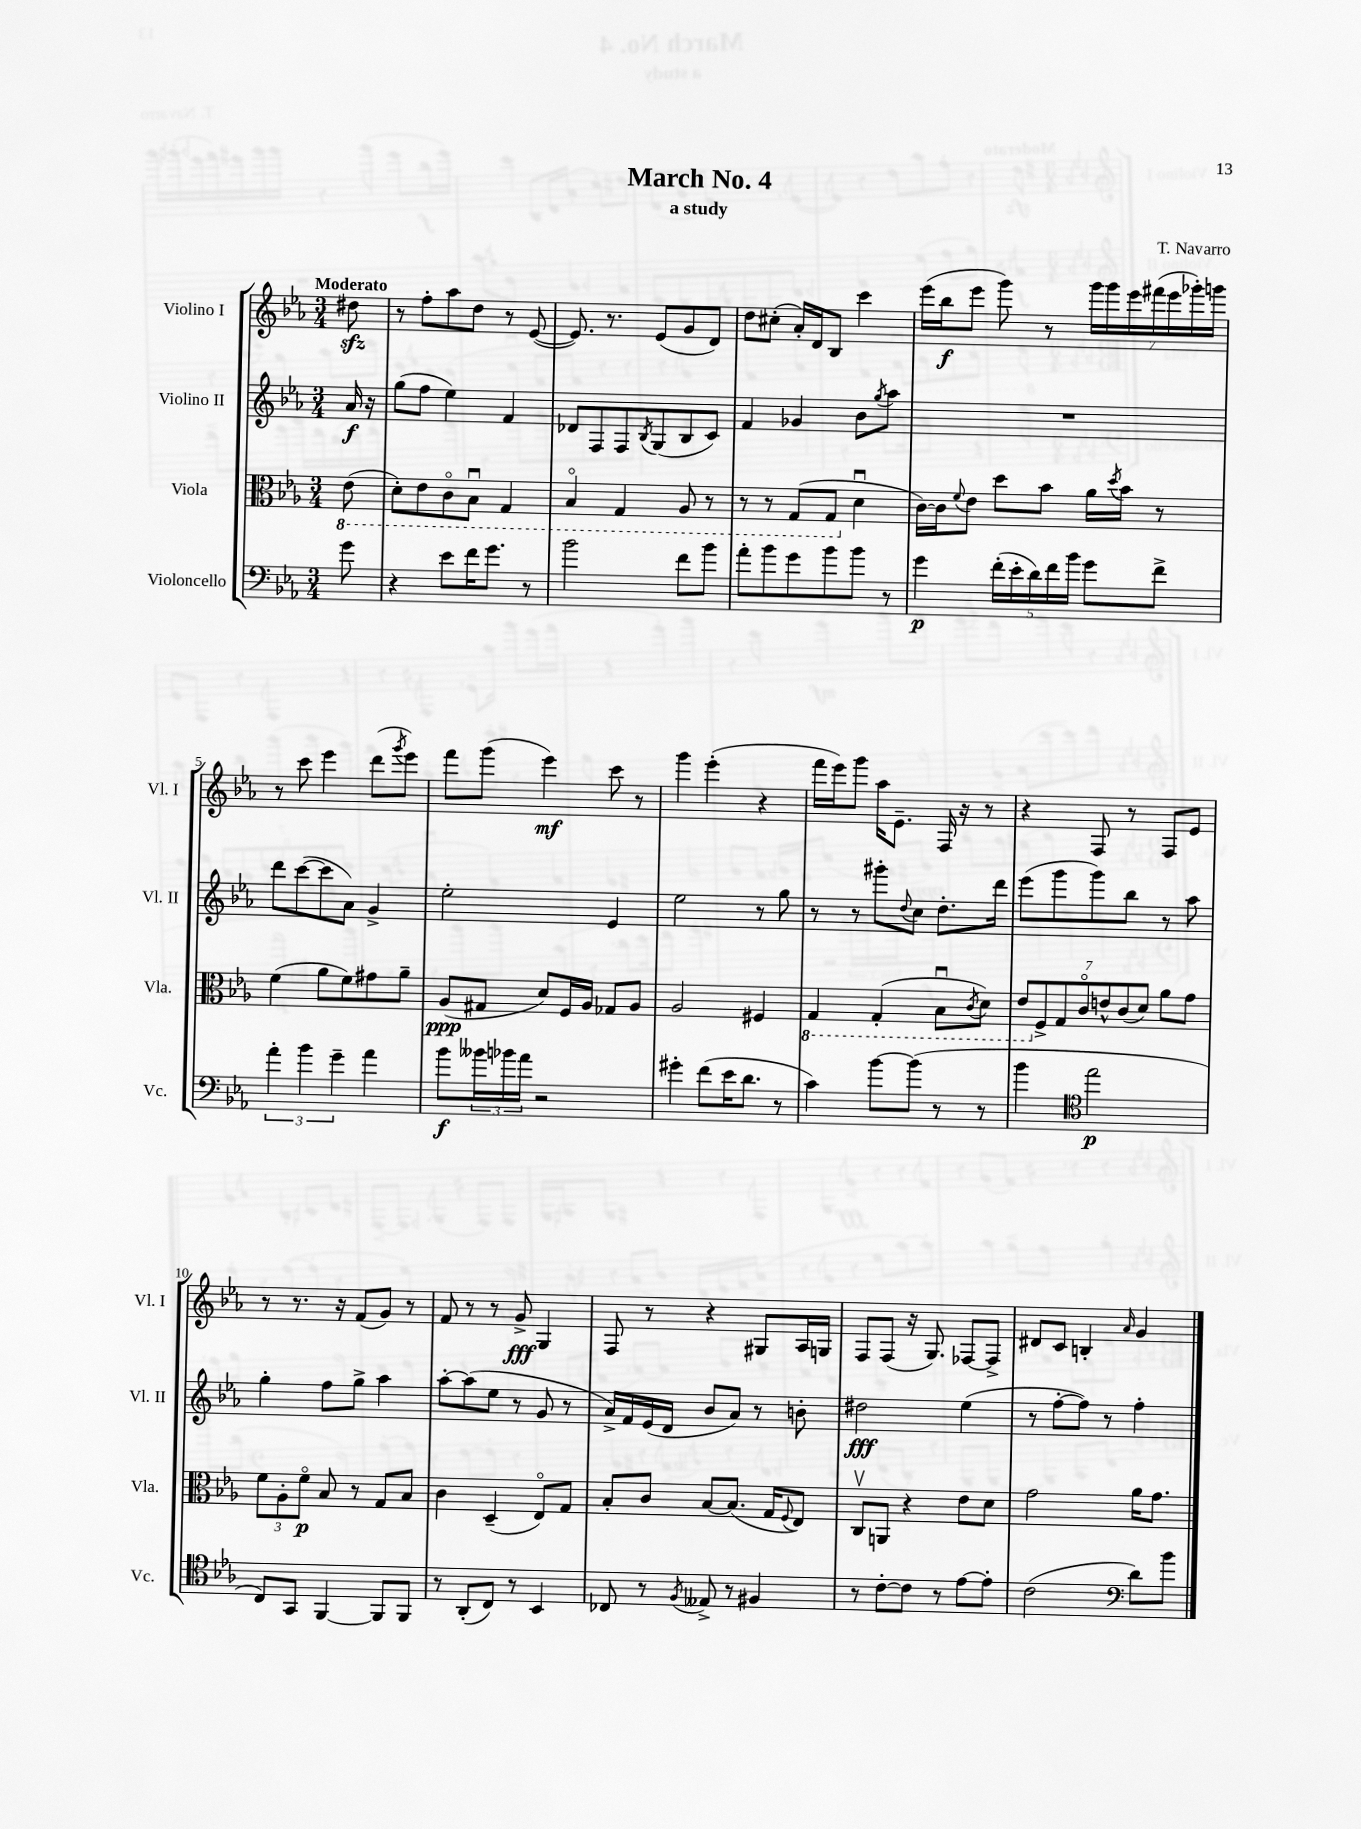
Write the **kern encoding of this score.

**kern	**kern	**kern	**kern
*staff4	*staff3	*staff2	*staff1
*clefF4	*clefC3	*clefG2	*clefG2
*k[b-e-a-]	*k[b-e-a-]	*k[b-e-a-]	*k[b-e-a-]
*M3/4	*M3/4	*M3/4	*M3/4
8g\	(8E-\	16a-/	8dd#\
.	.	16r	.
=	=	=	=
4r	8D'\L)	(8gg\L	8r
.	8E-\	8ff\J	8ff'\L
8e-\L	8Co\	4ee-\)	8aa-\
16f\K	8BB-u\J	.	8dd\J
8.g\J	.	.	.
.	4GG/	4f/	8r
8r	.	.	([8e-/
=	=	=	=
2b-\	4BB-o/	8d-/L	8.e-/])
.	.	8F/	.
.	.	.	8.r
.	4GG/	8F/	.
.	.	8qB-/	.
.	.	(8G/	(8e-/L
8f\L	8AA-/	8B-/	8g/
8b-\J	8r	8c/J)	8d/J)
=	=	=	=
8a-'\L	8r	4f/	8dd\L
8b-\	8r	.	(8cc#'\J
8g\	(8GG/L	4g-/	16a-'/LL)
.	.	.	16d/J
8b-\	8GG/J	.	8B-/J
8b-\J	4du\	8b-\L	4ccc\
.	.	8qgg/	.
8r	.	8aa-\J	.
=	=	=	=
4g\	[16c\LL)	2.r	(16eee-\LL
.	16c\]J	.	16bb-\J
.	8qqf/	.	.
.	8e-\J	.	8eee-\J
(20f'\LL	8dd\L	.	8ggg\)
20e-'\	.	.	.
20d\)	.	.	.
.	8b-\J	.	8r
20f\	.	.	.
20b-\JJ	.	.	.
8g\L	16a-\LL	.	28ggg\LL
.	.	.	28ggg\
.	8qdd/	.	.
.	16b-\JJ	.	.
.	.	.	28eee-\
.	.	.	(28fff#\
8f^\J	8r	.	.
.	.	.	28eee-\
.	.	.	28ggg-'\)
.	.	.	28ggg\JJ
=	=	=	=
6a-'\	(4f\	8ddd\L	8r
.	.	([8ccc\	8ccc\
6b-\	.	.	.
.	8a-\L	8ccc\]	4eee-\
6g~\	.	.	.
.	8f\)	8a-\J)	.
4a-\	8g#\	4g^/	(8ddd\L
.	.	.	8qggg/
.	8a-~\J	.	8eee-\J)
=	=	=	=
8b-\L	(8A-/L	2ee-'\	8fff\L
24b--\L	8G#/J	.	(8ggg\J
24b-\	.	.	.
24a-\JJ	.	.	.
2r	8d/L)	.	4eee-\)
.	16F/L	.	.
.	16A-/JJ	.	.
.	8G-/L	4e-/	8ccc\
.	8A-/J	.	8r
=	=	=	=
4g#'\	2A-/	2ee-\	4ggg\
(8f\L	.	.	(4eee-'\
16e-\K	.	.	.
8.d\J	.	.	.
.	4F#/	8r	4r
8r	.	8gg\	.
=	=	=	=
4c\)	4GG/	8r	16fff\LL
.	.	.	16eee-\J)
.	.	8r	8ggg\J
[8b-\L	(4GG'/	8ggg#'\L	16aa-\LK
.	.	.	8.e-~\J
.	.	8qqdd/	.
(8b-\]J	.	8cc\J	.
8r	8BB-u\L	8.dd'\L	16F/
.	.	.	16r
.	8qC/	.	.
8r	8D\J)	.	8r
.	.	16ddd\Jk	.
=	=	=	=
4b-\	14E-/L	(8eee-\L	4r
.	14F^/	.	.
.	.	8ggg\	.
.	14G/	.	.
.	14co/	.	.
*clefC4	*	*	*
2ee-\	.	8ggg\)	8F/
.	14e^^/	.	.
.	(14c/	.	.
.	.	8bb-\J	8r
.	14d/J)	.	.
.	8a-\L	8r	8F/L
.	8g\J	8aa-\	8e-/J
=	=	=	=
8C/L)	12f\L	4gg'\	8r
.	12A-'\	.	.
8GG/J	.	.	8.r
.	12fo\J	.	.
[4FF/	8B-/	8ff\L	.
.	.	.	16r
.	8r	8gg^\J	(8f/L
8FF/]L	8G/L	4aa-\	8g/J)
8FF/J	8B-/J	.	8r
=	=	=	=
8r	4c\	[8aa-'\L	8f/
(8AA-'/L	.	(8aa-\]	8r
8C/J)	(4D~/	8ee-\J	8r
8r	.	8r	8g^/
4BB-/	8E-o/L)	8g/	4G/
.	8G/J	8r	.
=	=	=	=
8C-/	8B-'/L	16a-^/LL)	8F/
.	.	16f/	.
8r	8c/J	(16e-/	8r
.	.	16d/JJ	.
8qF/	.	.	.
8E--^/	[8B-/L	8b-/L	4r
8r	(8.B-/]J	8a-/J)	.
4F#/	.	8r	8G#/L
.	16G/LK	.	.
.	8qqF/	.	.
.	8E-/J)	8b'\	16A-/L
.	.	.	16G/JJ
=	=	=	=
8r	8Cv/L	2dd#\	8F/L
[8c'\L	8AA/J	.	(8F/J
8c\]J	4r	.	16r
.	.	.	8.G/)
8r	.	.	.
[8e-\L	8e-\L	(4ee-\	[8F-/L
8e-'\]J	8d\J	.	8F-^/]J
=	=	=	=
(2c\	2g\	8r	8d#/L
.	.	[8ff'\L	8c/J
.	.	8ff\]J)	4B'/
.	.	8r	.
*clefF4	*	*	*
.	.	.	16qqa-/
8d\L)	16a-\LK	4ff'\	4g/
.	8.g\J	.	.
8b-\J	.	.	.
==	==	==	==
*-	*-	*-	*-
